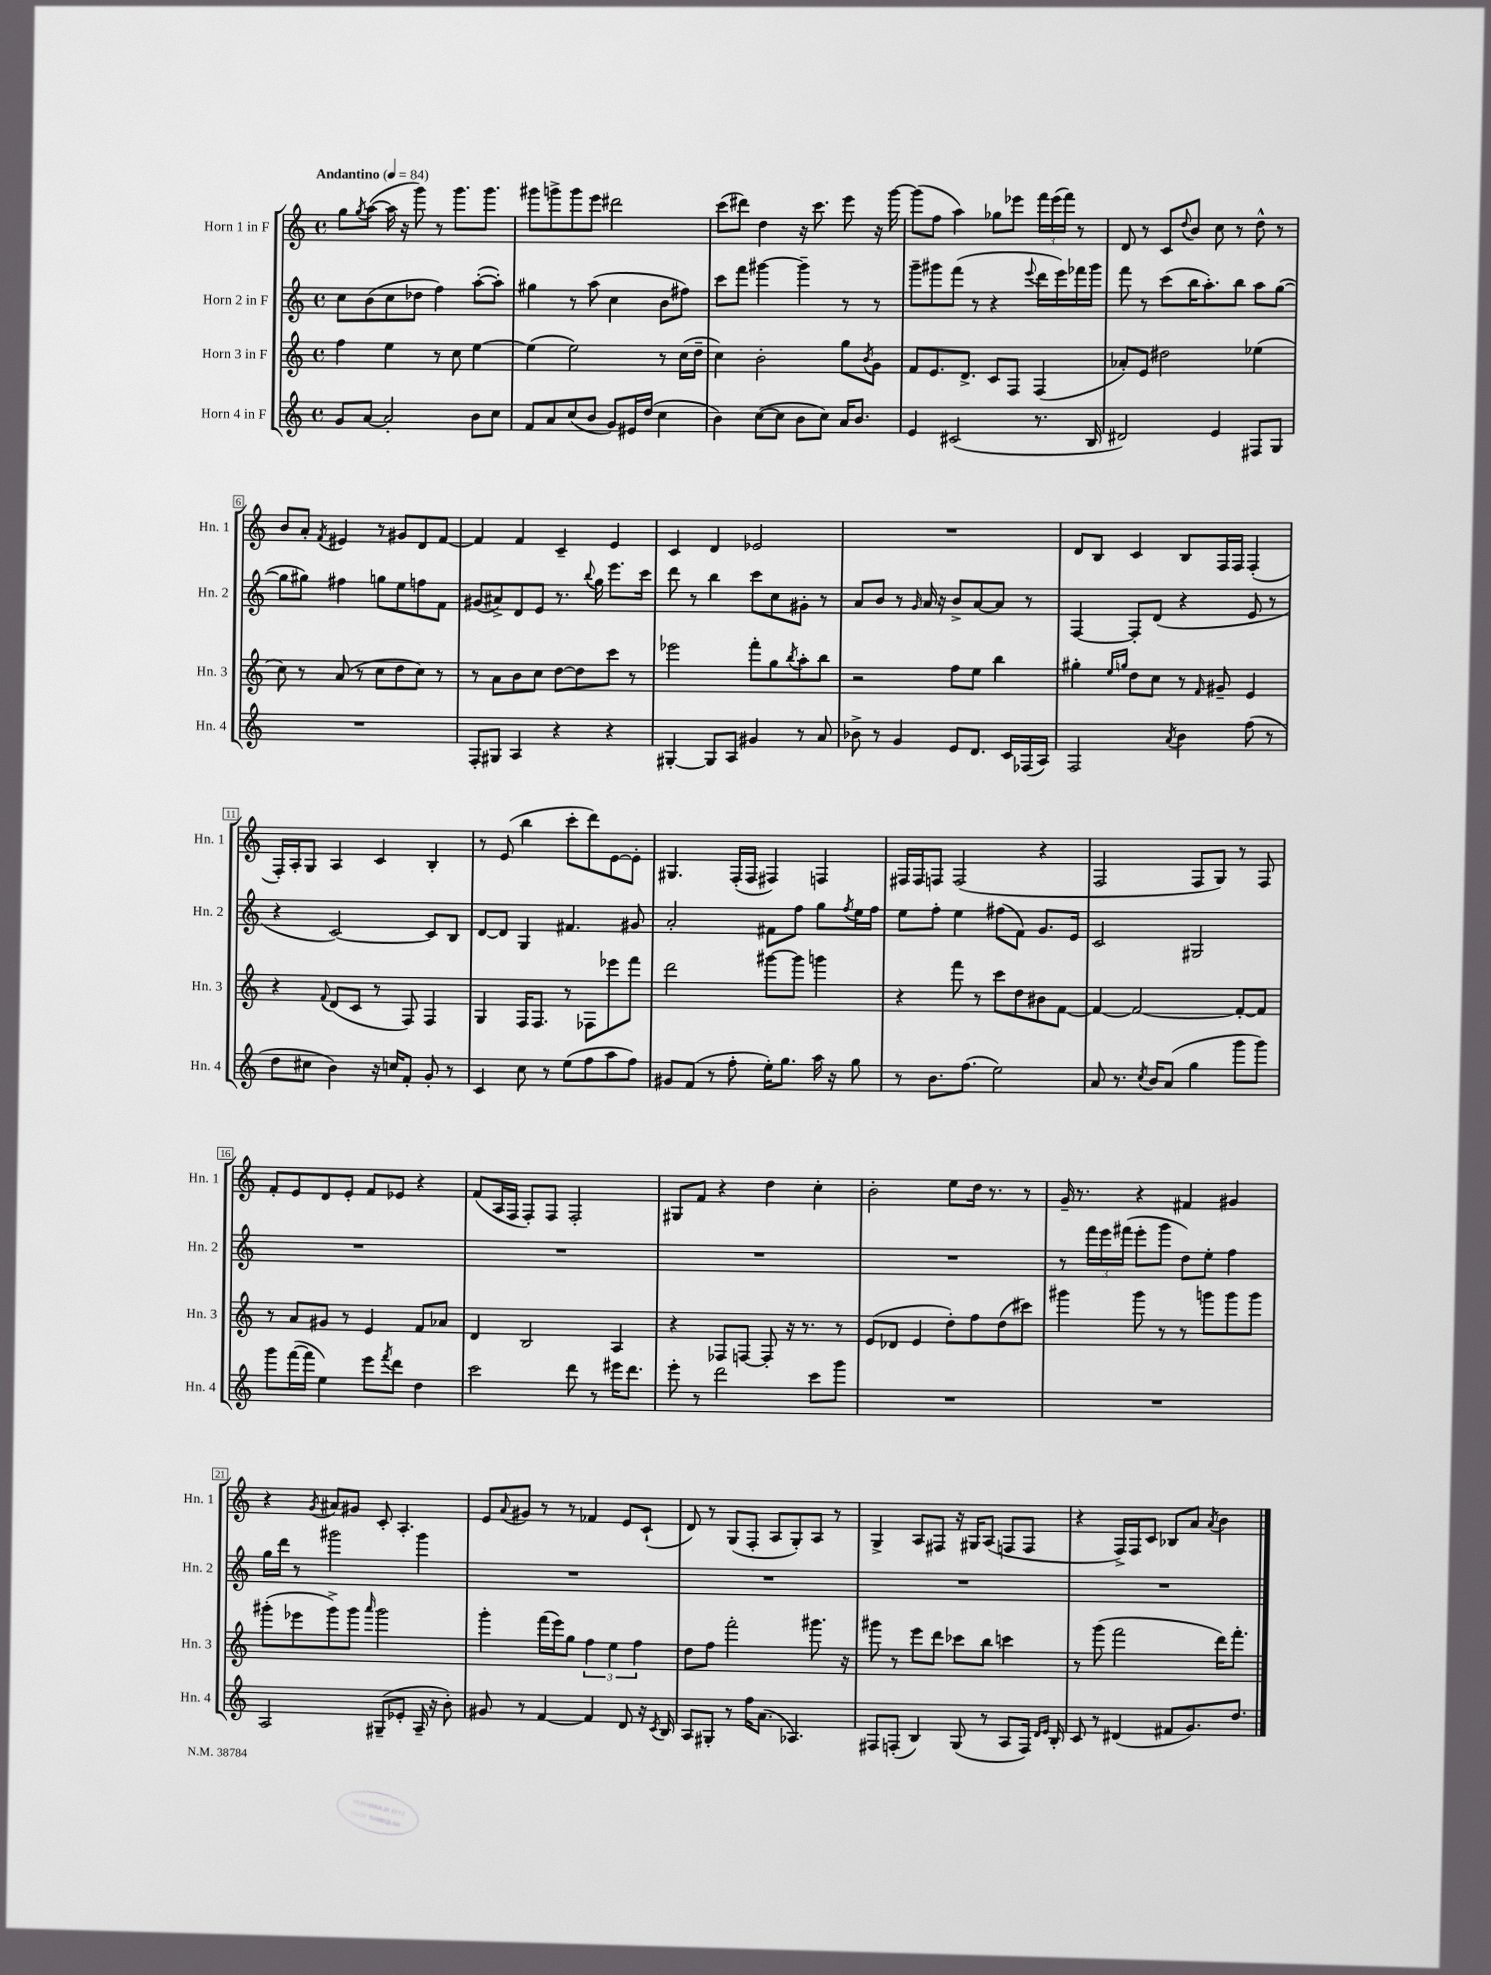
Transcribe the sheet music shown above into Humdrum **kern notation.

**kern	**kern	**kern	**kern
*staff4	*staff3	*staff2	*staff1
*clefG2	*clefG2	*clefG2	*clefG2
*k[]	*k[]	*k[]	*k[]
*M4/4	*M4/4	*M4/4	*M4/4
*met(c)	*met(c)	*met(c)	*met(c)
*MM84	*MM84	*MM84	*MM84
8g	4ff	8cc	8gg
.	.	.	8qgg
[8a	.	(8b	([8aa
2a']	4ee	8cc	16aa]
.	.	.	16r
.	.	8dd-	8ggg)
.	8r	4ff)	8r
.	8cc	.	8.ggg
8b	[4ee	([8aa'	.
.	.	.	8.ggg
8cc	.	8aa'])	.
=	=	=	=
8f	(4ee]	4gg#	8ggg#
8a	.	.	8ggg^
(8cc	2ee)	8r	8ggg
8b	.	(8aa	8eee
8g)	.	4cc	2ddd#
16e#	.	.	.
(16dd	.	.	.
4cc	8r	8b	.
.	(16cc	8ff#)	.
.	16dd~	.	.
=	=	=	=
4b)	4cc)	8ccc	(8ccc
.	.	8fff	8ddd#)
([8cc	2b'	[4ggg#	4dd
8cc]	.	.	.
8b	.	4ggg#~]	16r
.	.	.	8.ccc
8cc)	.	.	.
16a	8gg	8r	8eee
8.b	.	.	.
.	8qb	.	.
.	8g	8r	16r
.	.	.	[16ggg
=	=	=	=
4e	8f	8ggg~	(8ggg]
.	8.e	8ggg#	8ff
(2c#	.	(8fff	4aa)
.	8.d^	.	.
.	.	8r	.
.	8c	4r	8gg-
.	8F	.	8eee-
.	.	8qqeee	.
8.r	(4F	16ddd	24fff
.	.	.	(24eee-
.	.	16eee)	.
.	.	.	24fff)
.	.	16fff-	8r
16B	.	16ggg#	.
=	=	=	=
2d#)	8a-')	8fff	8d
.	8e	8r	8r
.	2dd#	(8ccc	8c
.	.	.	8qqdd
.	.	16bb	8b
.	.	8.aa')	.
4e	.	.	8cc
.	.	8bb	8r
8F#	(4ee-	8aa	8dd^^
8G	.	([8gg	8r
=	=	=	=
1r	8cc)	8gg]	8b
.	8r	8gg#)	8a'
.	.	.	8qf
.	(8a	4ff#	4e#
.	8r	.	.
.	8cc	8gg	8r
.	8dd	8ee	8g#
.	8cc)	8ff	8d
.	8r	8f	[8f
=	=	=	=
8F'	8r	(8g#	4f]
8G#	8a	8a#^)	.
4A	8b	8d	4f
.	8cc	8e	.
4r	[8dd	8.r	4c~
.	8dd]	.	.
.	.	8qqbb	.
.	.	16gg	.
4r	8ccc	8.eee	4e
.	8r	.	.
.	.	16ccc	.
=	=	=	=
[4G#'	2eee-	8ddd	4c
.	.	8r	.
8G#]	.	4bb	4d
8A	.	.	.
4g#	8fff'	8ccc	2e-
.	8gg	8cc	.
.	8qbb	.	.
8r	8aa'	8g#'	.
8a	8bb	8r	.
=	=	=	=
8b-^	2r	8a	1r
8r	.	8b	.
4g	.	8r	.
.	.	16qqg	.
.	.	16a	.
.	.	16r	.
8e	8ff	8b^	.
8.d	8ee	[8a	.
.	4bb	8a]	.
16c	.	.	.
(16F-	.	8r	.
16A)	.	.	.
=	=	=	=
2F	4gg#'	[4F	8d
.	.	.	8B
.	16qqee	.	.
.	16qqgg	.	.
.	8dd	8F']	4c
.	8cc	(8d	.
8qa	.	.	.
4b	8r	4r	8B
.	16qqf	.	.
.	8g#~	.	16F
.	.	.	16F
(8ff	4e	8e	(4F'
8r	.	8r	.
=	=	=	=
8dd	4r	4r	16F')
.	.	.	16A'
8cc#	.	.	8G
.	8qqf	.	.
4b)	(8d	[2c)	4A
.	8c	.	.
16r	8r	.	4c
16cc	.	.	.
8f'	8F)	.	.
8g'	4F	8c]	4B'
8r	.	8B	.
=	=	=	=
4c	4G	[8d	8r
.	.	8d]	(8e
8cc	16F	4G	4bb
.	8.F	.	.
8r	.	.	.
(8ee	8r	4.f#	8ccc'
8ff	8F-	.	8ddd)
8aa	8eee-	.	[8e
8ff)	8fff	8g#	8e']
=	=	=	=
8g#	2ddd	2a'	4.G#
(8f	.	.	.
8r	.	.	.
8ff'	.	.	(16F'
.	.	.	16F
16ee')	[8ggg#	8f#	4F#)
8.gg	.	.	.
.	8ggg#]	8ff	.
16aa	4ggg	8gg	4F
16r	.	.	.
.	.	8qff	.
8gg	.	16ee	.
.	.	16ff	.
=	=	=	=
8r	4r	8ee	16F#
.	.	.	16F#
8.b	.	8ff'	8F
.	8fff	4ee	(2F
(8.ff	.	.	.
.	8r	.	.
2ee)	8ccc	(8ff#	.
.	8dd	8f)	.
.	8b#	8.g	4r
.	[8f	.	.
.	.	16e	.
=	=	=	=
8a	4f_	2c	2F
8.r	.	.	.
.	2f_	.	.
8qcc	.	.	.
16b	.	.	.
(8a	.	.	.
4gg	.	2G#	8F
.	.	.	8G)
8ggg	8f'_	.	8r
8ggg)	8f]	.	8F
=	=	=	=
8ggg	8r	1r	8f'
([16fff	8a	.	8e
16fff]	.	.	.
4ee)	8g#	.	8d
.	8r	.	8e'
8eee	4e	.	8f
8qfff	.	.	.
8ddd	.	.	8e-
4dd	8f	.	4r
.	8a-	.	.
=	=	=	=
2ccc	4d	1r	(8f
.	.	.	16A
.	.	.	16F
.	2B	.	8F')
.	.	.	8F
8ddd	.	.	2F'
8r	.	.	.
16eee#	4A	.	.
8.ddd	.	.	.
=	=	=	=
8eee'	4r	1r	8G#
8r	.	.	8f
2ddd	8F-	.	4r
.	[8F	.	.
.	8F']	.	4dd
.	16r	.	.
.	8.r	.	.
8ccc	.	.	4cc'
8ggg	8r	.	.
=	=	=	=
1r	(8e	1r	2b'
.	8d-	.	.
.	4e	.	.
.	8dd')	.	8ee
.	8ff	.	16dd
.	.	.	8.r
.	(8dd	.	.
.	8ccc#)	.	8r
=	=	=	=
1r	4ggg#	8r	16g~
.	.	.	8.r
.	.	24fff	.
.	.	24eee	.
.	.	(24fff#	.
.	8ggg#	8eee'	4r
.	8r	8ggg	.
.	8r	8dd)	4f#
.	8ggg	8ee'	.
.	8ggg	4ff	4g#
.	8ggg	.	.
=	=	=	=
2A	(8ggg#'	16gg	4r
.	.	16ddd	.
.	8eee-	8r	.
.	.	.	8qg
.	8ggg#^)	2ggg#	8a#
.	8ggg#	.	8g#
.	16qqaaa	.	.
(8G#~	2ggg#	.	8c'
8e-'	.	.	4.A'
16A~	.	4ggg#	.
16r	.	.	.
8b')	.	.	.
=	=	=	=
8g#	4ggg'	1r	8e
.	.	.	8qqa
8r	.	.	8g#
[4f	(16fff	.	8r
.	16eee)	.	.
.	8gg	.	8r
4f]	6ff	.	4f-
.	6ee	.	.
8d	.	.	8e
.	6ff	.	.
16r	.	.	(8c`
8qc	.	.	.
16B	.	.	.
=	=	=	=
8A	8dd	1r	8d)
8G#'	8ff	.	8r
8r	2fff'	.	(8G
16ff	.	.	8F'
(8.a	.	.	.
.	.	.	8A
4.A-)	.	.	8G')
.	8.ggg#	.	8A
.	.	.	8r
.	16r	.	.
=	=	=	=
8F#	8ggg#	1r	4G^
(8F'	8r	.	.
4B)	8eee	.	8A
.	8ddd	.	8F#
(8G	8ccc-	.	16r
.	.	.	16G#
8r	8bb	.	(8A
8A	4ccc	.	8F
16F)	.	.	8F
16qqd	.	.	.
16qqe	.	.	.
16B'	.	.	.
=	=	=	=
8c	8r	1r	4r
8r	(8ggg	.	.
(4d#	2fff	.	16F^)
.	.	.	16F
.	.	.	8c
8f#	.	.	8B-
8.g)	.	.	8a
.	.	.	8qa
.	16ddd)	.	4b
8.dd	8.fff'	.	.
==	==	==	==
*-	*-	*-	*-
